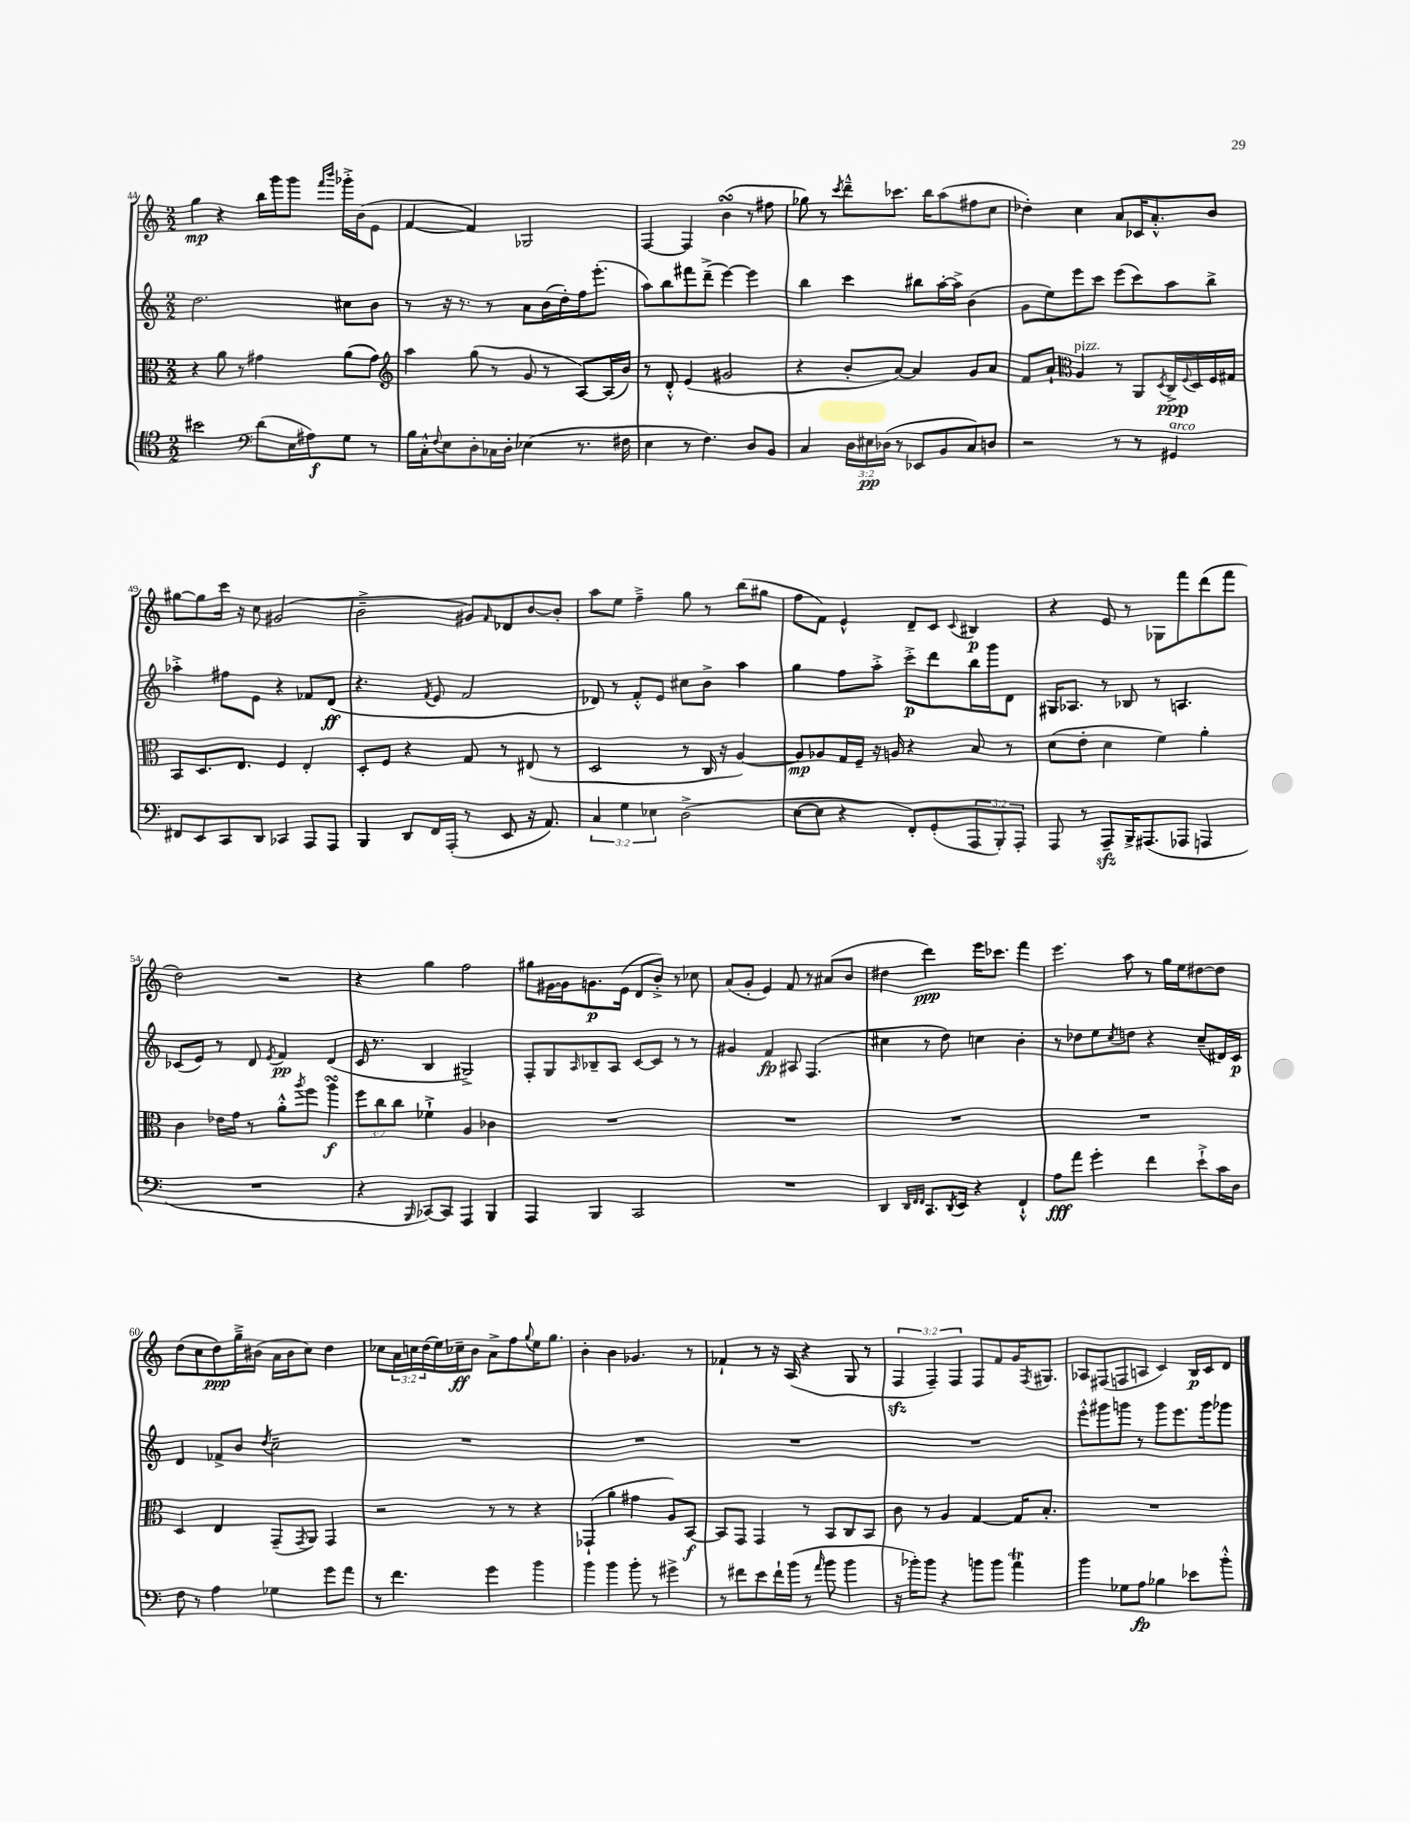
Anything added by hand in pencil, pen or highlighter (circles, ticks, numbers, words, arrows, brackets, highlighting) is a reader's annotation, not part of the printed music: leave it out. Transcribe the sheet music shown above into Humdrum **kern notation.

**kern	**kern	**kern	**kern
*staff4	*staff3	*staff2	*staff1
*clefC4	*clefC3	*clefG2	*clefG2
*k[]	*k[]	*k[]	*k[]
*M2/2	*M2/2	*M2/2	*M2/2
2b#	4r	2.dd	4gg
.	8a	.	4r
.	8r	.	.
*clefF4	*	*	*
(8d	4g#	.	16bb
.	.	.	16ggg
16E	.	.	8ggg
16A#)	.	.	.
.	.	.	16qqfff
.	.	.	16qqbbb
8G	(8a	8cc#	16ggg-'^
.	.	.	(16b
8r	8g#)	8b	8e
=	=	=	=
*	*clefG2	*	*
16B	4aa	8r	[4f
16C'^^	.	.	.
8qqF	.	.	.
8E	.	16r	.
.	.	8.r	.
8D'	(8gg	.	4f])
16C-	8r	8r	.
16D'	.	.	.
(4E-	8g	8a	2G-
.	8r	(16b	.
.	.	16dd')	.
8.r	[8A)	16ff	.
.	.	(8.eee'	.
.	(16A]	.	.
16F#	16b)	.	.
=	=	=	=
4E	8r	8aa)	[4F
.	8d'^^	8bb	.
8r	(4e	8fff#	4F]
4.F)	.	(8ddd~^	.
.	2g#	[4eee)	(4b
8D	.	4eee]	8r
8BB	.	.	8ff#
=	=	=	=
4C	4r	4bb	8gg-)
.	.	.	8r
.	.	.	8qccc
24D	8b'	4ccc	8ddd~^^
24E#	.	.	.
(24D-	.	.	.
8r	[8a)	.	8.ccc-
8EE-	4a]	8bb#	.
.	.	.	16bb
8BB	.	[16aa'	(8aa
.	.	16aa^]	.
8C)	8g	(4b	8ff#
8D	8a	.	8cc
=	=	=	=
2r	8f	8g	4dd-')
.	8a`	8ee)	.
*	*clefC3	*	*
.	4A	8eee	4cc
.	.	8ccc	.
8r	8r	(8eee	8a
8r	8AA	8ccc)	16c-
.	.	.	8.a'^^
.	8qD	.	.
4GG#	16C^	8aa	.
.	8qqF	.	.
.	16D	.	.
.	16F	8bb^	8b
.	16G#	.	.
=	=	=	=
8FF#	8BB	4aa-'^	[8gg#
8EE	8.D	.	8gg#]
8CC	.	8ff#	16ccc
.	8.E	.	16r
8DD	.	8e	8cc
4CC-	4F	4r	(2g#
8AAA	4E'	8f-	.
8AAA	.	(8d	.
=	=	=	=
4BBB	8D'	4.r	2b~^
.	8F	.	.
8DD	4r	.	.
.	.	8qf	.
16FF	.	8e	.
(16AAA'	.	.	.
8r	8G	2f	8g#)
.	.	.	16qqf
8EE	8r	.	8d-
16r	(8E#	.	[8b
8.AA)	.	.	.
.	8r	.	8b']
=	=	=	=
6C	2D	8d-)	8aa
.	.	8r	8ee
6G	.	.	.
.	.	8f'^^	4ff~^
6E-	.	.	.
.	.	8e	.
(2D^	8r	8cc#	8gg
.	16C	8b^	8r
.	16r	.	.
.	[4A)	4aa	(8bb
.	.	.	8gg#
=	=	=	=
[8E	8A]	4gg	8ff
8E]	8A-	.	8f)
4r	16G	8ff	4e^^
.	16F~	.	.
.	16r	8aa'^	.
.	16A	.	.
8FF')	4r	8ccc'^	8d~
(8GG'	.	8ddd	8c
.	.	.	8qqc
12AAA	8B	16bb	4B#
.	.	16ggg	.
12BBB')	.	.	.
.	8r	8d	.
12AAA'	.	.	.
=	=	=	=
8AAA	(8d	16G#	4r
.	.	8.A-	.
8r	8e'	.	.
8AAA~	4d	8r	8e
16BBB^	.	8B-	8r
(8.AAA#	.	.	.
.	4f)	8r	8G-
8AAA-	.	4.A	8fff
4AAA	4a'	.	(8ddd
.	.	.	8fff
=	=	=	=
1r	4c	(8c-	2dd)
.	.	8e)	.
.	16e-	8r	.
.	16g	.	.
.	8r	8d	.
.	.	8qe	.
.	8a'^^	4f	2r
.	8qaa	.	.
.	8ff	.	.
.	4aa	(4d	.
=	=	=	=
4r	12ff	16c	4r
.	.	8.r	.
.	12cc	.	.
.	12cc	.	.
16qqBBB	.	.	.
[8CC-)	4f-`^	4B	4gg
8CC-]	.	.	.
4AAA	4A	2G#^)	2ff
4BBB	4c-	.	.
=	=	=	=
4AAA	1r	8F'	8gg#
.	.	8G	[16g#
.	.	.	16g#]
.	.	16qqA	.
4BBB	.	8B-~	8.g
.	.	8A	.
.	.	.	(16e
2CC	.	[8c	8d
.	.	8c]	8b'^)
.	.	8r	8r
.	.	8r	8cc-
=	=	=	=
1r	1r	4g#	(8a
.	.	.	8g'
.	.	4f	4e)
.	.	8A#	8f
.	.	(4.F	8r
.	.	.	(8a#
.	.	.	8b
=	=	=	=
4DD	1r	4cc#	4dd#
32qqDD	.	.	.
32qqFF	.	.	.
32qqFF	.	.	.
8.CC	.	8r	4ddd)
.	.	8dd)	.
8qDD	.	.	.
16EE	.	.	.
4r	.	4cc	16eee
.	.	.	8.ccc-
4FF`^^	.	4b'	4fff
=	=	=	=
8A	1r	8r	4.eee
8a	.	8dd-	.
4g'	.	8ee	.
.	.	8qcc	.
.	.	8dd	8aa
4f	.	4r	8r
.	.	.	16gg
.	.	.	16ee
8e`^	.	(8cc~	[8dd#
16c	.	16d#)	8dd#]
16D	.	16c	.
=	=	=	=
8F	4D	4d	(8dd
8r	.	.	8cc
4A	4E	8f-^	8dd)
.	.	8b	16gg~^
.	.	.	(16b#
.	.	8qdd	.
4G-	(8GG~	2cc~	16a
.	.	.	16b#
.	8qGG	.	.
.	8AA)	.	8cc)
8g	4GG	.	4dd
8a	.	.	.
=	=	=	=
8r	2r	1r	8cc-
4.f	.	.	24a
.	.	.	24cc
.	.	.	(24dd
.	.	.	16ee)
.	.	.	16cc-~
.	.	.	8b
4g	8r	.	8a^
.	8r	.	8ff
.	.	.	8qqgg
4b	4r	.	16ee
.	.	.	8.gg
=	=	=	=
4b	(4GG-`	1r	4b'
4b	4a'	.	4b
8b'	4g#	.	4.g-
8r	.	.	.
4g#^	8A)	.	.
.	[8BB	.	8r
=	=	=	=
8r	8BB]	1r	4f-`
8f#	8GG	.	.
8e	4GG	.	8r
16f#`	.	.	16r
(16b	.	.	(16A
8r	8r	.	4r
16qqa	.	.	.
8b	8BB	.	.
4b	8C	.	8G
.	8BB	.	8r
=	=	=	=
16r	8c	1r	6F
16b-')	.	.	.
8b-	8r	.	.
.	.	.	6F~)
4r	4A	.	.
.	.	.	6F
8b	[4G	.	8F
8b	.	.	8f
4a	16G]	.	16g
.	.	.	8qF
.	8.B'	.	8.G#
=	=	=	=
4b	1r	8eee'^^	8A-
.	.	8ggg#	(8F#
8G-	.	8ggg	8F
8A	.	8r	8A
4B-	.	8ggg	4c)
.	.	8.eee	.
8e-	.	.	16B
.	.	16ggg	16c
8b'^^	.	8ggg-	8d
==	==	==	==
*-	*-	*-	*-
